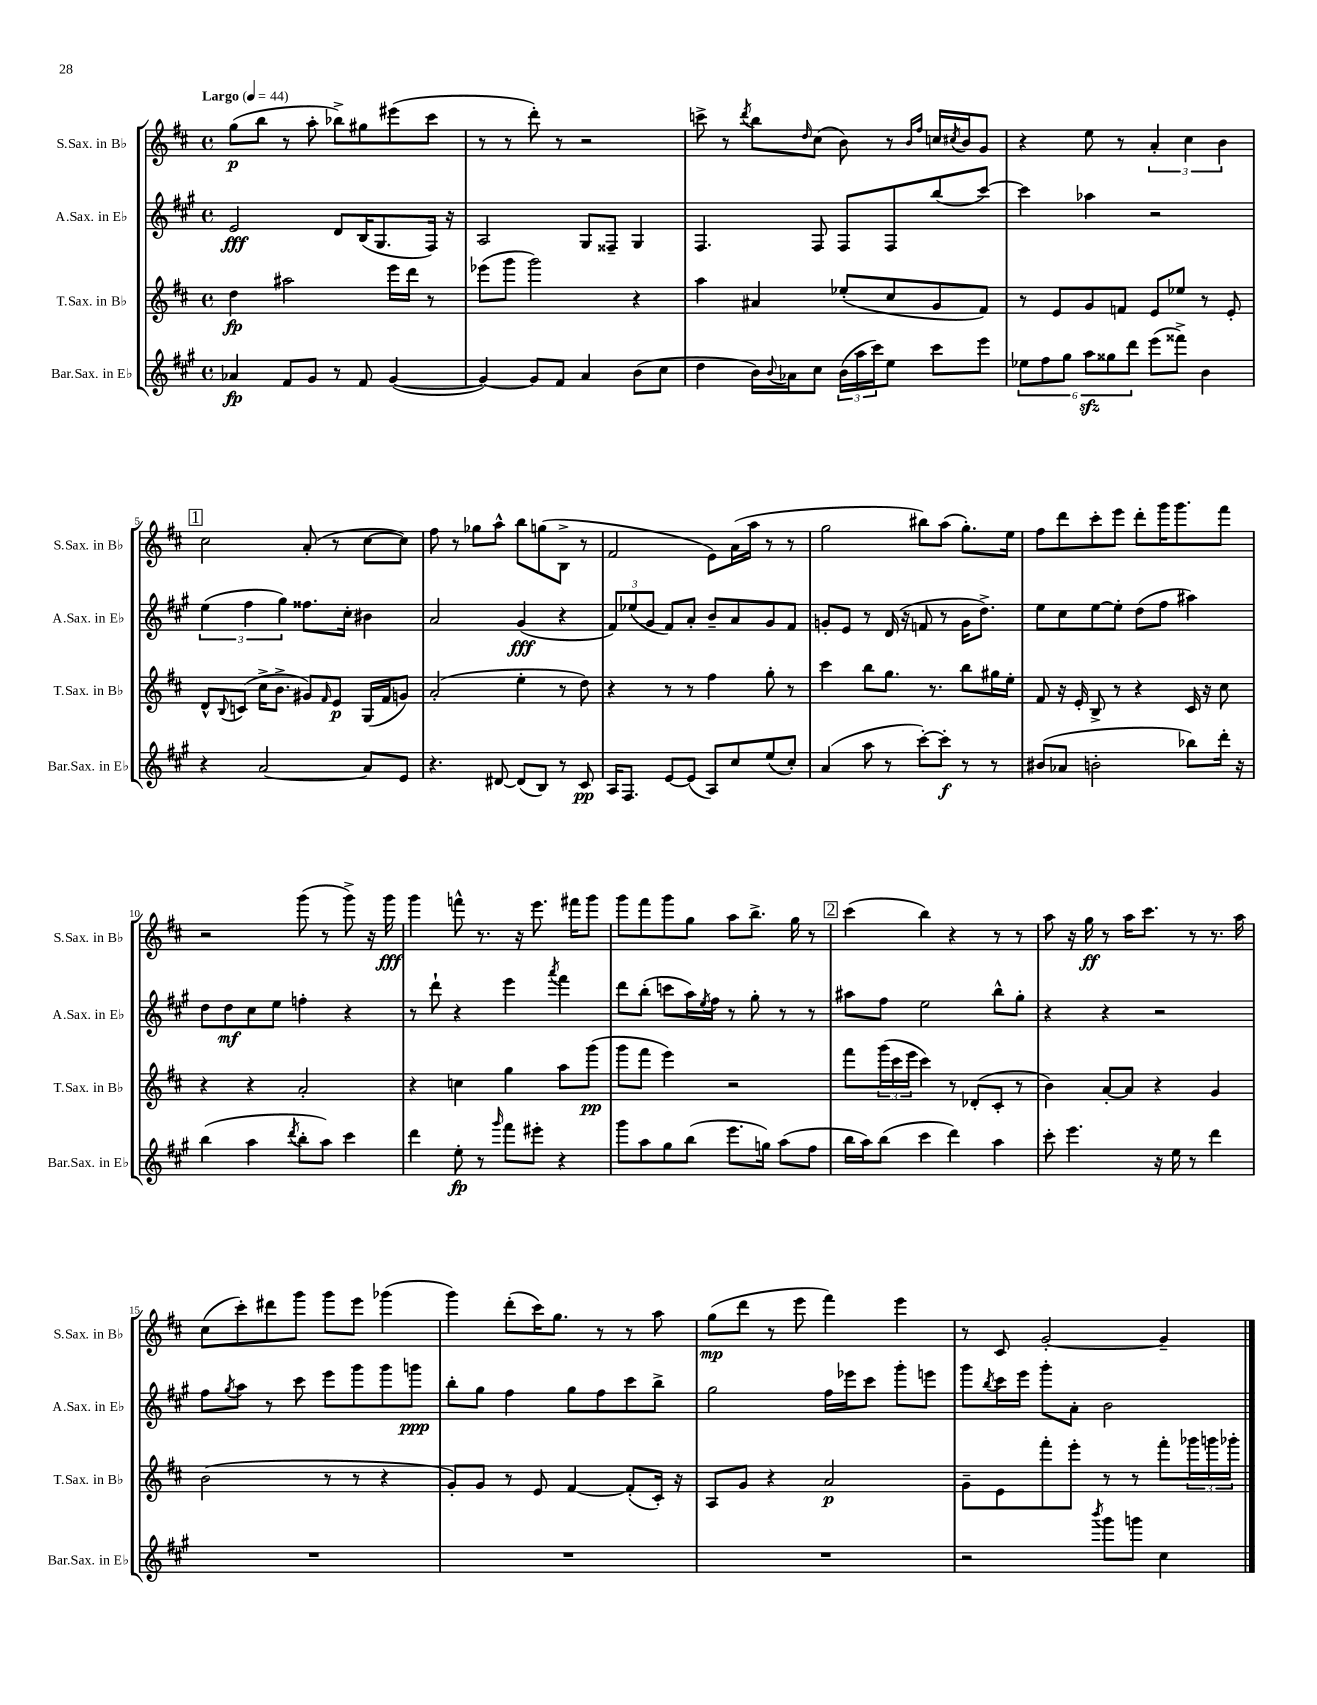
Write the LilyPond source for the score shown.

<<
\new StaffGroup <<
\new Staff = "s0" \with { instrumentName = "S.Sax. in Bb" shortInstrumentName = "S.Sax. in Bb" } {
    \clef treble \key d \major \defaultTimeSignature \time 4/4 \tempo "Largo" 4 = 44
    g''8\p( b''8 r8 a''8-. bes''8->) gis''8 eis'''8( cis'''8 |
    r8 r8 d'''8-.) r8 r2 |
    c'''8-> r8 \acciaccatura { d'''8 } b''8 \grace { d''16 } cis''8( b'8) r8 \grace { b'16 fis''16 } c''16 \acciaccatura { cis''8 } b'16 g'8 |
    r4 e''8 r8 \tuplet 3/2 { a'4-. cis''4 b'4 } |
    \mark \markup { \box "1" } cis''2 a'8-.( r8 cis''8~ cis''8) |
    fis''8 r8 ges''8 a''8-^ b''8 g''8( b8-> r8 |
    fis'2 e'8) a'16( a''16 r8 r8 |
    g''2 bis''8) a''8( g''8.-.) e''16 |
    fis''8 d'''8 cis'''8-. e'''8 d'''8-. g'''16 g'''8. fis'''8 |
    r2 g'''8( r8 g'''8->) r16 g'''16\fff |
    g'''4 f'''8-^ r8. r16 e'''8. fis'''16 g'''8 |
    g'''8 fis'''8 g'''8 g''8 a''8 b''8.-> g''16 r8 |
    \mark \markup { \box "2" } cis'''4( b''4) r4 r8 r8 |
    a''8 r16 g''16\ff r8 a''16 cis'''8. r8 r8. a''16 |
    cis''8( cis'''8-.) dis'''8 g'''8 g'''8 e'''8 ges'''4( |
    g'''4) d'''8-.( cis'''16) g''8. r8 r8 a''8 |
    g''8\mp( d'''8 r8 e'''8 fis'''4) e'''4 |
    r8 cis'8 g'2~-. g'4-- \bar "|." |
}
\new Staff = "s1" \with { instrumentName = "A.Sax. in Eb" shortInstrumentName = "A.Sax. in Eb" } {
    \clef treble \key a \major \defaultTimeSignature \time 4/4
    e'2\fff d'8 b16( gis8. fis16) r16 |
    a2 gis8 fisis8-- gis4 |
    fis4. fis8 fis8 fis8 b''8( cis'''8~) |
    cis'''4 aes''4 r2 |
    \mark \markup { \box "1" } \tuplet 3/2 { e''4( fis''4 gis''4) } fisis''8. cis''16-. bis'4 |
    a'2 gis'4\fff( r4 |
    \tuplet 3/2 { fis'8) ees''8( gis'8 } fis'8) a'8-. b'8-- a'8 gis'8 fis'8 |
    g'8-. e'8 r8 d'16( r16 f'8 r8 g'16 d''8.->) |
    e''8 cis''8 e''8~ e''8-. d''8( fis''8 ais''4) |
    d''8 d''8\mf cis''8 e''8 f''4-. r4 |
    r8 d'''8-! r4 e'''4 \acciaccatura { a'''8 } fis'''4 |
    d'''8 b''8-.( c'''8 a''16) \acciaccatura { e''8 } fis''16 r8 gis''8-. r8 r8 |
    \mark \markup { \box "2" } ais''8 fis''8 e''2 b''8-^ gis''8-. |
    r4 r4 r2 |
    fis''8 \acciaccatura { gis''8 } a''8 r8 cis'''8 e'''8 gis'''8 gis'''8 g'''8\ppp |
    b''8-. gis''8 fis''4 gis''8 fis''8 cis'''8 b''8-> |
    gis''2 fis''16 ees'''16 cis'''8 gis'''8-. e'''8 |
    gis'''8 \acciaccatura { b''8 } cis'''16 e'''16 gis'''8-. a'8-. b'2 \bar "|." |
}
\new Staff = "s2" \with { instrumentName = "T.Sax. in Bb" shortInstrumentName = "T.Sax. in Bb" } {
    \clef treble \key d \major \defaultTimeSignature \time 4/4
    d''4\fp ais''2 e'''16 d'''16 r8 |
    ees'''8( g'''8 g'''2) r4 |
    a''4 ais'4 ees''8-.( cis''8 g'8 fis'8) |
    r8 e'8 g'8 f'8 e'8 ees''8 r8 e'8-. |
    \mark \markup { \box "1" } d'8-^ \appoggiatura { b8 } c'8( cis''16-> b'8.-> gis'8) \grace { fis'16 } e'8\p g16( fis'16 g'8) |
    a'2-.( e''4-. r8 d''8) |
    r4 r8 r8 fis''4 g''8-. r8 |
    cis'''4 b''8 g''8. r8. b''8 gis''16 e''16-. |
    fis'8 r16 e'16-. b8-> r8 r4 cis'16 r16 cis''8 |
    r4 r4 a'2-. |
    r4 c''4 g''4 a''8 g'''8\pp( |
    g'''8 fis'''8 e'''4) r2 |
    \mark \markup { \box "2" } fis'''8 \tuplet 3/2 { g'''16( cis'''16 e'''16 } cis'''4) r8 des'8-.( cis'8-. r8 |
    b'4) a'8~-. a'8 r4 g'4 |
    b'2( r8 r8 r4 |
    g'8-.) g'8 r8 e'8 fis'4~ fis'8-.( cis'16-.) r16 |
    a8 g'8 r4 a'2\p |
    g'8-- e'8 fis'''8-. e'''8-. r8 r8 fis'''8-. \tuplet 3/2 { ges'''16 g'''16 ges'''16-. } \bar "|." |
}
\new Staff = "s3" \with { instrumentName = "Bar.Sax. in Eb" shortInstrumentName = "Bar.Sax. in Eb" } {
    \clef treble \key a \major \defaultTimeSignature \time 4/4
    aes'4\fp fis'8 gis'8 r8 fis'8 gis'4~( |
    gis'4~) gis'8 fis'8 a'4 b'8( cis''8 |
    d''4 b'16) \appoggiatura { b'8 } aes'16 cis''8 \tuplet 3/2 { b'16( a''16 cis'''16) } e''8 cis'''8 e'''8 |
    \tuplet 6/4 { ees''8 fis''8 gis''8 a''8\sfz gisis''8 d'''8 } e'''8( fisis'''8->) b'4 |
    \mark \markup { \box "1" } r4 a'2~ a'8 e'8 |
    r4. dis'8~ dis'8( b8) r8 cis'8\pp |
    a16 fis8. e'8~ e'8( a8) cis''8 e''8( cis''8-.) |
    a'4( a''8 r8 cis'''8~-.) cis'''8-.\f r8 r8 |
    bis'8( aes'8 b'2-. bes''8) d'''16-. r16 |
    b''4( a''4 \acciaccatura { d'''8 } b''8-. a''8) cis'''4 |
    d'''4 e''8-.\fp r8 \grace { gis'''16 } fis'''8 eis'''8-. r4 |
    gis'''8 a''8 gis''8 b''8( e'''8. g''16) a''8( fis''8 |
    \mark \markup { \box "2" } b''16 a''16) b''8( cis'''4 d'''4) a''4 |
    cis'''8-. e'''4. r16 e''16 r8 d'''4 |
    R1 |
    R1 |
    R1 |
    r2 \acciaccatura { b'''8 } gis'''8 g'''8 cis''4 \bar "|." |
}
>>
>>
